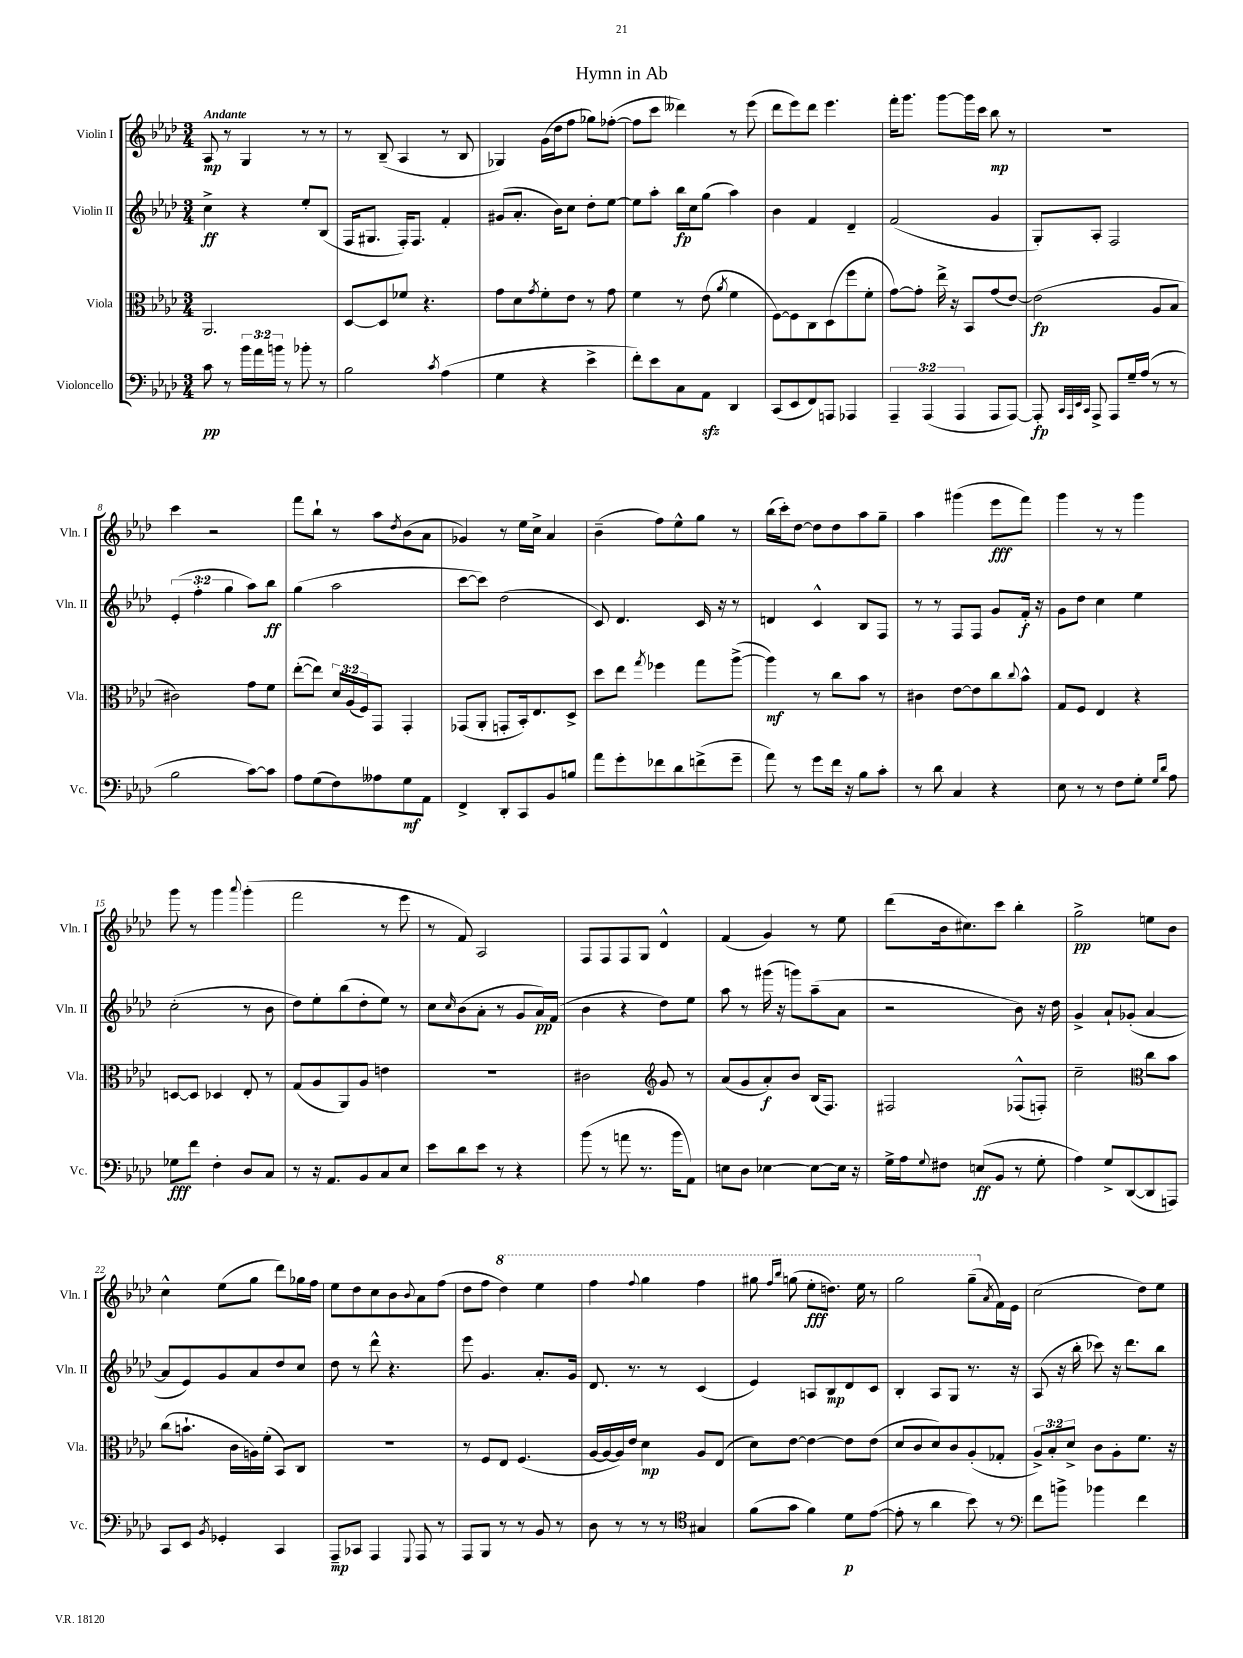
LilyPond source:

\header { title = "Hymn in Ab" }
<<
\new StaffGroup <<
\new Staff = "s0" \with { instrumentName = "Violin I" shortInstrumentName = "Vln. I" } {
    \clef treble \key aes \major \numericTimeSignature \time 3/4 \tempo "Andante"
    aes8\mp r8 g4 r8 r8 |
    r8 bes8--( aes4 r8 bes8 |
    ges4) g'16( des''16 f''8 ges''8) fes''8~-.( |
    fes''8 c'''8 deses'''4) r8 ees'''8( |
    des'''8 ees'''8) des'''8 ees'''4. |
    f'''16-. g'''8. g'''8~ g'''16 c'''16 bes''8\mp r8 |
    R2. |
    c'''4 r2 |
    f'''8 bes''8-! r8 aes''8 \acciaccatura { des''8 } bes'8( aes'8 |
    ges'4) r8 ees''16 c''16-> aes'4 |
    bes'4--( f''8) ees''8-^ g''8 r8 |
    bes''16( c'''16-.) des''8~ des''8 des''8 aes''8 g''8-- |
    aes''4 gis'''4( ees'''8\fff f'''8) |
    g'''4 r8 r8 g'''4 |
    g'''8 r8 g'''4 \appoggiatura { aes'''8 } g'''4-.( |
    f'''2 r8 ees'''8 |
    r8 f'8) aes2 |
    f8 f8 f8 g8 des'4-^ |
    f'4( g'4) r8 ees''8 |
    des'''8( bes'16 cis''8.) c'''8 bes''4-. |
    g''2->\pp e''8 bes'8 |
    c''4-^ ees''8( g''8 des'''8) ges''16 f''16 |
    ees''8 des''8 c''8 bes'8 \appoggiatura { bes'8 } aes'8 f''8( |
    des''8 f''8 \ottava #1 des'''4) ees'''4 |
    f'''4 \appoggiatura { f'''8 } g'''4 f'''4 |
    gis'''8 \grace { f'''16 bes'''16 } g'''8( ees'''8-.\fff d'''8.) ees'''16 r8 |
    g'''2 g'''8--( \ottava #0 \acciaccatura { aes'8 } f'16) ees'16 |
    c''2( des''8) ees''8 \bar "|." |
}
\new Staff = "s1" \with { instrumentName = "Violin II" shortInstrumentName = "Vln. II" } {
    \clef treble \key aes \major \numericTimeSignature \time 3/4 \override Staff.TupletNumber.text = #tuplet-number::calc-fraction-text
    c''4->\ff r4 ees''8-. bes8( |
    f16 gis8. f16-.) f8. f'4-. |
    gis'8( aes'8.-. bes'16) c''8 des''8-. ees''8~ |
    ees''8 aes''8-. bes''16\fp c''16 g''8( aes''4) |
    bes'4 f'4 des'4-- |
    f'2( g'4 |
    g8-.) aes8-. f2 |
    \tuplet 3/2 { ees'4-.( f''4-. g''4 } aes''8) bes''8\ff |
    g''4( aes''2 |
    c'''8~ c'''8) des''2( |
    c'8) des'4. c'16 r16 r8 |
    d'4 c'4-^ bes8 f8 |
    r8 r8 f8 f8 g'8 f'16-.\f r16 |
    g'8 des''8 c''4 ees''4 |
    c''2-.( r8 bes'8 |
    des''8) ees''8-. bes''8( des''8-. ees''8) r8 |
    c''8 \grace { c''16 } bes'8( aes'8-. r8 g'8 aes'16\pp) f'16( |
    bes'4 r4 des''8) ees''8 |
    aes''8 r8 gis'''16( r16 g'''8) aes''8--( aes'8 |
    r2 bes'8) r16 des''16 |
    g'4-> aes'8-! ges'8-.( aes'4~ |
    aes'8 ees'8) g'8 aes'8 des''8 c''8 |
    des''8 r8 des'''8-^ r4. |
    ees'''8 g'4. aes'8.-. g'16 |
    des'8. r8. r8 c'4( |
    ees'4) a8 bes8\mp des'8 c'8 |
    bes4-. aes8 g8 r8. r16 |
    aes8( r16 bes''16-. ces'''8) r16 des'''8. bes''8 \bar "|." |
}
\new Staff = "s2" \with { instrumentName = "Viola" shortInstrumentName = "Vla." } {
    \clef alto \key aes \major \numericTimeSignature \time 3/4 \override Staff.TupletNumber.text = #tuplet-number::calc-fraction-text
    aes,2. |
    des8~ des8 fes'8 r4. |
    g'8 des'8 \acciaccatura { g'8 } f'8-. ees'8 r8 g'8 |
    f'4 r8 ees'8( \acciaccatura { aes'8 } f'4 |
    f8~) f8 c8 des8( f''8 f'8-. |
    g'8~) g'8-. ees''16-> r16 bes,8 g'8( ees'8~) |
    ees'2\fp( aes8 bes8 |
    cis'2) g'8 f'8 |
    ees''8~-.( ees''8) \tuplet 3/2 { des'16 aes16( f16) } g,8 g,4-. |
    ges,8( aes,8-. g,8-. bes,16-.) ees8. des8-> |
    des''8 ees''8 \acciaccatura { g''8 } fes''4 g''8 aes''8~->( |
    aes''4\mf) r8 c''8 bes'8 r8 |
    cis'4 ees'8~ ees'8 c''8 \appoggiatura { c''8 } bes'8-^ |
    g8 f8 ees4 r4 |
    d8~ d8 des4 ees8-. r8 |
    g8( aes8 aes,8) aes8 e'4 |
    R2. |
    cis'2 \clef treble g'8 r8 |
    aes'8( g'8 aes'8-.\f) bes'8 bes16( f8.) |
    fis2 fes8-^( f8-.) |
    c''2-- \clef alto c''8 bes'8 |
    c''8( b'8.-! c'16 a16) f'16-.( bes,8) c8 |
    R2. |
    r8 f8 ees8 f4.( |
    aes16~ aes16~ aes16) ees'16 des'4\mp aes8 ees8( |
    des'8) ees'8~ ees'4~ ees'8 ees'8( |
    des'8 c'8 des'8) c'8 aes8-.( ges8-. |
    \tuplet 3/2 { aes8->) bes8-. des'8-> } c'8 aes8-. f'8. r16 \bar "|." |
}
\new Staff = "s3" \with { instrumentName = "Violoncello" shortInstrumentName = "Vc." } {
    \clef bass \key aes \major \numericTimeSignature \time 3/4 \override Staff.TupletNumber.text = #tuplet-number::calc-fraction-text
    c'8\pp r8 \tuplet 3/2 { bes'16 aes'16 b'16 } r8 bes'8-. r8 |
    bes2 \acciaccatura { c'8 } aes4( |
    g4 r4 ees'4-> |
    f'8-.) ees'8 c8 aes,8\sfz des,4 |
    c,8( ees,8 f,8) a,,8 aes,,4 |
    \tuplet 3/2 { aes,,4-- aes,,4( aes,,4 } aes,,8 aes,,8~) |
    aes,,8-.\fp \grace { c,32 aes,,32 ees,32 c,32 } aes,,8-> aes,,8 g16-- aes16( r8 r8 |
    bes2 c'8~) c'8 |
    aes8 g8( f8) aeses8 g8\mf aes,8 |
    f,4-> des,8-. c,8 bes,8 b8 |
    aes'8 g'8-. fes'8 des'8 f'8->( g'8-- |
    aes'8) r8 g'8 f'16 r16 bes8 c'8-. |
    r8 des'8 c4 r4 |
    ees8 r8 r8 f8 g8-. \grace { g16 des'16 } aes8 |
    ges8\fff f'8 f4-. des8 c8 |
    r8 r16 aes,8. bes,8 c8 ees8 |
    ees'8 des'8 ees'8 r8 r4 |
    bes'8( r8 a'8 r8. bes'16 aes,8) |
    e8 des8 ees4~ ees8~ ees16 r16 |
    g16-> aes16 \appoggiatura { g8 } fis8 e8\ff( bes,8 r8 g8-. |
    aes4) g8-> des,8~( des,8 a,,8) |
    c,8 ees,8 \acciaccatura { bes,8 } ges,4-. c,4 |
    aes,,8--\mp ces,8 aes,,4 \appoggiatura { g,,8 } aes,,8 r8 |
    aes,,8 bes,,8 r8 r8 bes,8 r8 |
    des8 r8 r8 r8 \clef tenor gis4 |
    f'8( g'8 f'4) des'8\p ees'8~( |
    ees'8-. r8 aes'4 bes'8) r8 |
    \clef bass f'8 b'8-> bes'4 f'4 \bar "|." |
}
>>
>>
